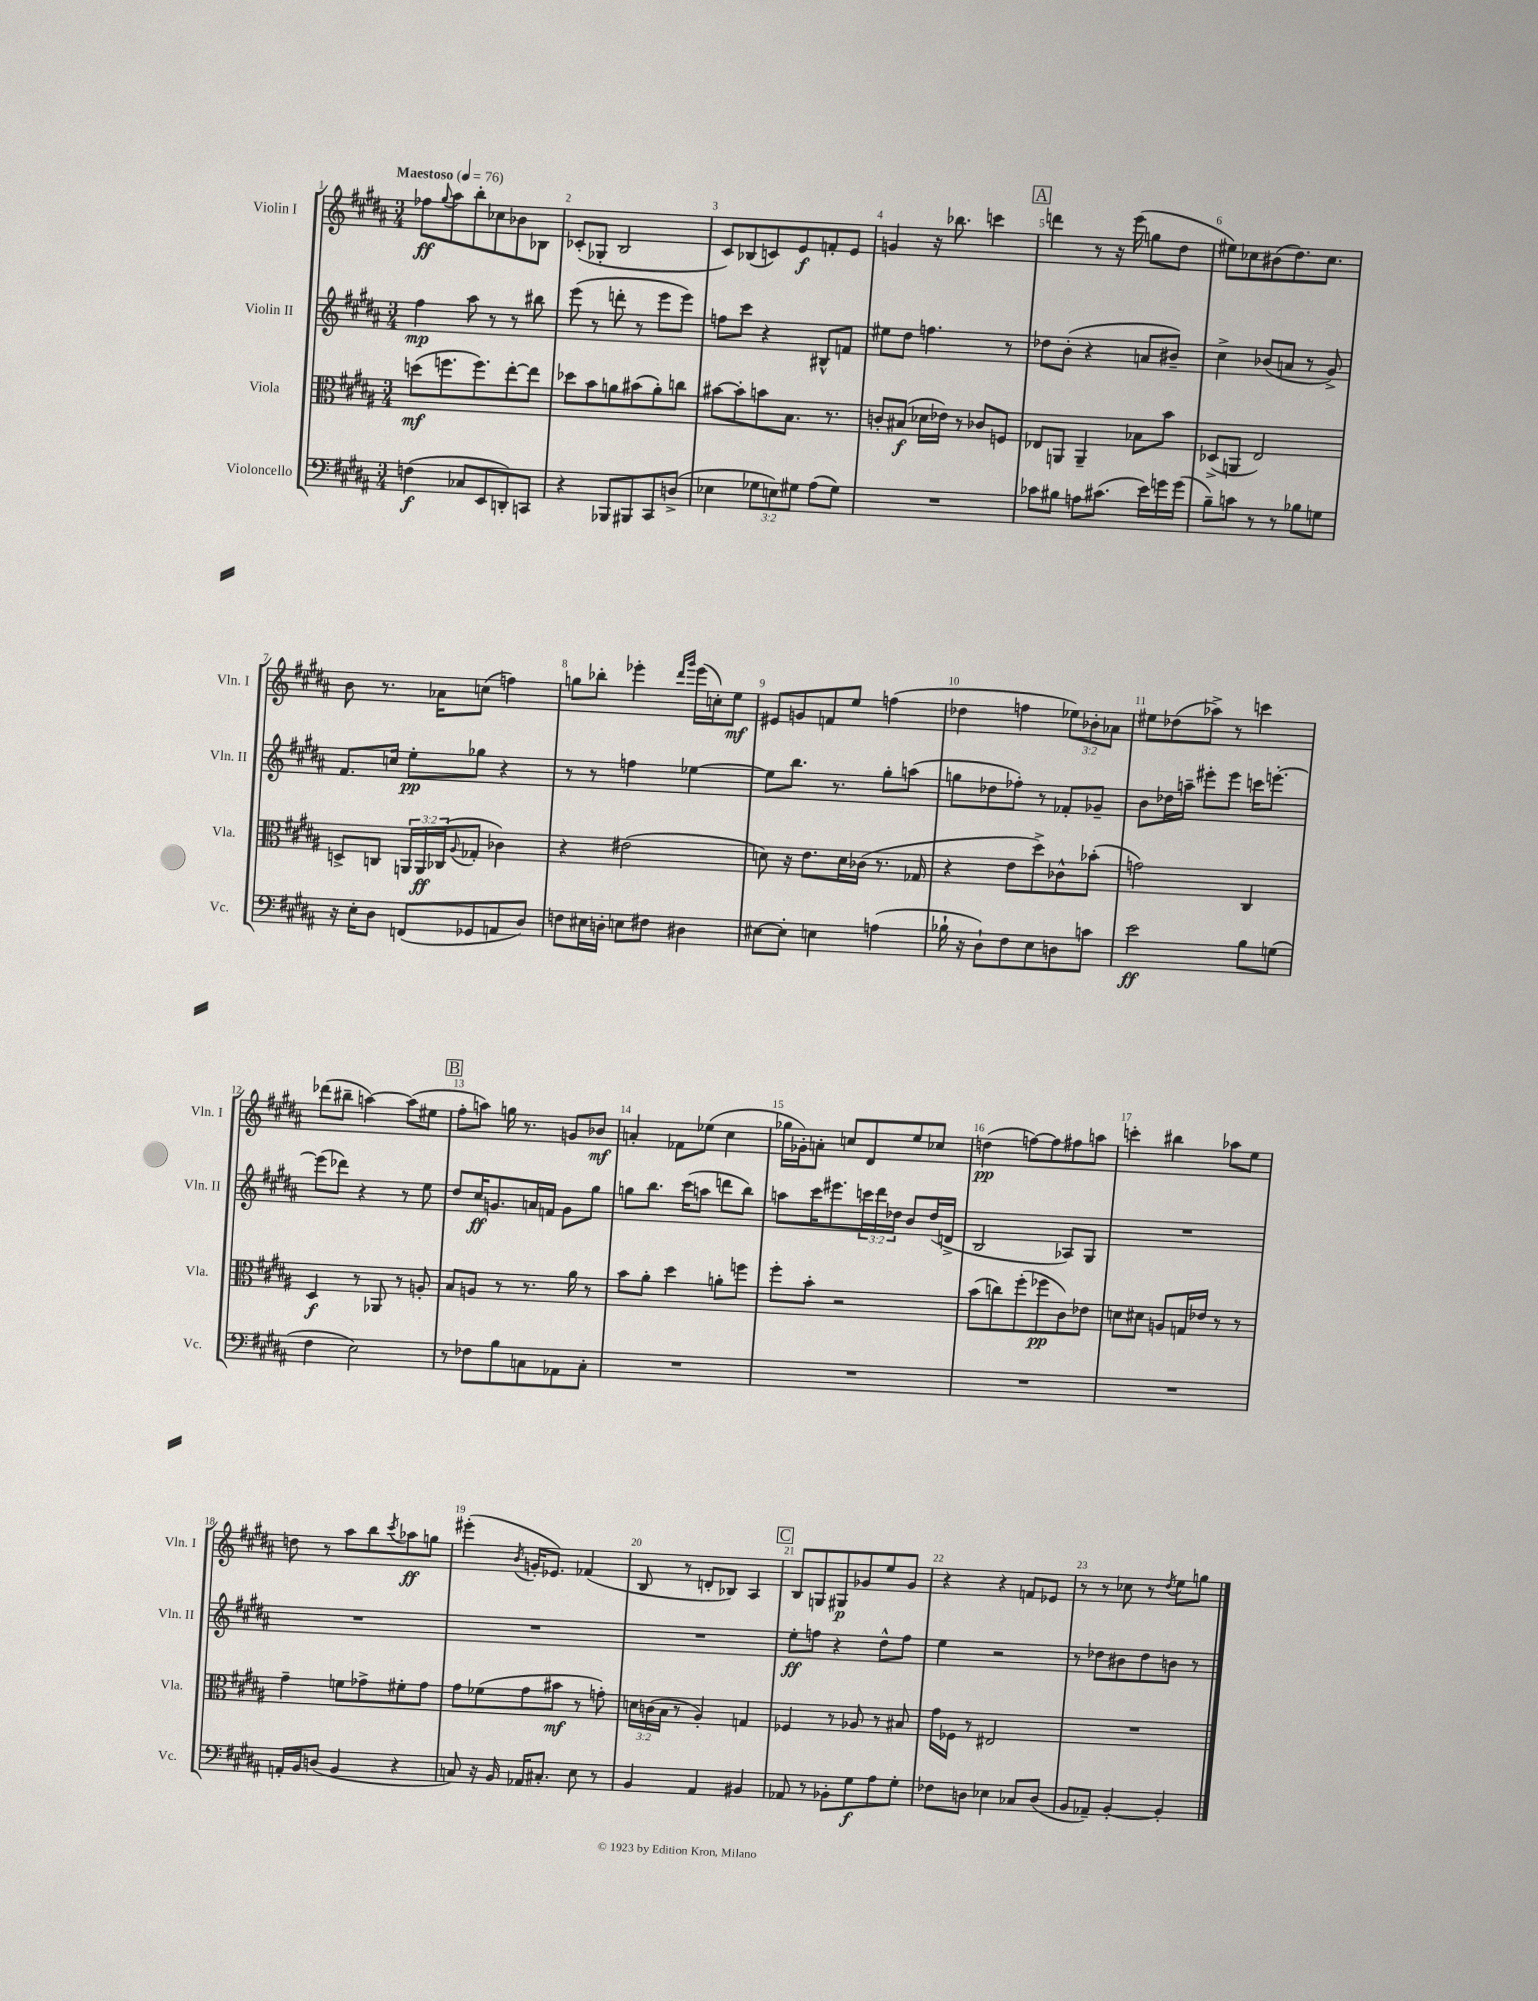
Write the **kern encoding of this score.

**kern	**kern	**kern	**kern
*staff4	*staff3	*staff2	*staff1
*clefF4	*clefC3	*clefG2	*clefG2
*k[f#c#g#d#a#]	*k[f#c#g#d#a#]	*k[f#c#g#d#a#]	*k[f#c#g#d#a#]
*M3/4	*M3/4	*M3/4	*M3/4
*MM76	*MM76	*MM76	*MM76
(4F	(8dd	4ff#	8ff-
.	.	.	8qqgg#
.	8.ff	.	8aa#
8C-	.	8aa#	8bb'
.	8.ff)	.	.
8EE	.	8r	8cc-
8DD')	[8ee'	8r	8b-
8CC	8ee]	8bb#	8B-
=	=	=	=
4r	8dd-	(8eee	(8c-'
.	8b	8r	8G-'
8BBB-	8a	8ddd'	2B
8BBB#	(8b#	8r	.
8CC#	8a')	8eee	.
(8D^	8cc	8eee)	.
=	=	=	=
4E-	[8b#	8ff	8c#)
.	8b#']	8ccc#	(8B-
12G-	8b	4r	8c)
12E)	.	.	.
.	8.B	.	8e
12G#	.	.	.
(8A#	.	8B#^^	8f'
.	8.r	.	.
8G#)	.	8f	8e
=	=	=	=
2.r	8c'	8ee#	4g
.	(8B#	8dd#	.
.	16d-	4.ff	16r
.	16e-)	.	8.bb-
.	8r	.	.
.	8c-	.	4ccc
.	8F	8r	.
=	=	=	=
8c-	8E-	8dd-	4ddd
8B#	8AA	(8b'	.
8A	4AA~	4r	8r
(8.c#	.	.	16r
.	.	.	(16eee
.	8B-	8a	8gg
16e)	.	.	.
16g	8b	8b#~)	8dd#
(16g	.	.	.
=	=	=	=
8B~)	(8D-^	4cc#^	8ee#)
8c	8AA	.	8cc-
8r	2E)	(8b-	(8b#
8r	.	8a	8.dd#)
8B-	.	8r	.
.	.	.	8.cc-
8G	.	8g#^)	.
=	=	=	=
16r	8D^	8.f#	8b
16E'	.	.	.
8D#	8C	.	8.r
.	.	16cc	.
(8FF	24AA	8ee'	.
.	24AA	.	.
.	.	.	16a-
.	(24C-	.	.
.	8qqA#	.	.
8GG-	8G-'	8gg-	(8cc
8AA	4c-)	4r	4ff)
8D#)	.	.	.
=	=	=	=
8F	4r	8r	8gg
16E#	.	8r	8bb-'
16D'	.	.	.
8E	(2e#	4ff	4eee-'
8F#	.	.	.
.	.	.	16qqddd#
.	.	.	16qqggg#
4D#	.	[4ee-	(16eee-
.	.	.	16cc')
.	.	.	8ee
=	=	=	=
[8E#	8d)	8ee-]	8e#
8E#']	16r	8.bb	8g
.	8.e	.	.
4E	.	.	8f
.	.	8.r	.
.	16d	.	8ee
.	(16c-	.	.
(4A	8.r	8gg#'	(4ff
.	.	(8aa	.
.	16G-	.	.
=	=	=	=
16B-`	4r	8gg	4dd-
16r	.	.	.
8D#`)	.	8dd-	.
8F#	8e	8ff-')	4ff
8E	8dd#^)	8r	.
8D	8c-^^	8f-'	12ee-)
.	.	.	12b-'
8c	(8b-'	8g-~	.
.	.	.	12a-
=	=	=	=
2e	2g)	8b	8ee#
.	.	16dd-	(8dd-
.	.	16aa~	.
.	.	8eee#'	8aa-^)
.	.	8eee#	8r
8B	4C#	16ccc	4ccc
.	.	[8.eee'	.
(8G	.	.	.
=	=	=	=
4F#	4D#	(8eee]	(8ddd-
.	.	8ddd-)	8bb#~
2E)	8r	4r	[4aa)
.	8AA-	.	.
.	8r	8r	(8aa]
.	8A'	8ee	8ee#
=	=	=	=
8r	8B	8dd#	8ff#'
8F-	8A	16cc#	8aa)
.	.	8.g	.
8B	8r	.	16gg
.	.	.	8.r
8C	8.r	16a	.
.	.	16f	.
8AA-	.	8g	8g
.	16a#	.	.
8C'	8r	8gg#	8b-
=	=	=	=
2.r	8b	8gg	4a'
.	8a#'	8.bb	.
.	4dd#	.	8f-
.	.	(16ccc#	.
.	.	8aa	(8ee-
.	8a'	8ddd	4cc#
.	8ff	8bb)	.
=	=	=	=
2.r	8ff#'	8aa	16gg-
.	.	.	16g-')
.	8b'	16ccc#	8a'
.	.	8.eee#	.
.	2r	.	8cc
.	.	24ccc	8d#
.	.	24ddd#	.
.	.	24dd-	.
.	.	8b	8ee
.	.	(16dd-	8cc-
.	.	16d^	.
=	=	=	=
2.r	(8b	2B	(4dd
.	8cc)	.	.
.	(8ff#'	.	[8ff)
.	8ff-	.	8ff]
.	8c#)	8A-)	8ff#
.	8e-	8G#	8aa
=	=	=	=
2.r	8d	2.r	4ccc'
.	8d#	.	.
.	8A	.	4bb#
.	16G	.	.
.	16e-	.	.
.	8r	.	8aa-
.	8r	.	8ee
=	=	=	=
16AA'	4g#~	2.r	8dd
16BB	.	.	.
(8D	.	.	8r
4BB	8f	.	8aa#
.	8g-^	.	8bb
.	.	.	8qccc#
4r	8f#'	.	8aa-
.	8g-	.	8gg
=	=	=	=
8C)	8g#	2.r	(4eee#'
16r	(8f-	.	.
16BB	.	.	.
.	.	.	8qb
16AA-	8g#	.	16g'
8.C#'	.	.	8.e-)
.	8b#	.	.
8E	8r	.	(4f-
8r	8g')	.	.
=	=	=	=
4BB	24d	2.r	8B
.	(24c	.	.
.	24B	.	.
.	8r	.	8r
4AA#	4A#')	.	8d'
.	.	.	8B-)
4BB#	4G	.	4A#
=	=	=	=
8AA-	4F-	8ee'	8B
8r	.	8ff	8G
8BB-'	8r	4r	8G#
8G#	8A-	.	8g-
8A#	8r	8dd#^^	8ee
8G#'	8B#	8ff	8g-
=	=	=	=
8F-	16g#	4ee	4r
.	16F-	.	.
8D	8r	.	.
4E-	2E#	2r	4r
8C-	.	.	8f
(8D	.	.	8e-
=	=	=	=
8BB	2.r	8r	8r
8AA-~)	.	8dd-	8r
[4BB'	.	8b#	8cc-
.	.	8dd-	8r
.	.	.	8qdd#
4BB']	.	8b	8ee
.	.	8r	8gg
==	==	==	==
*-	*-	*-	*-
